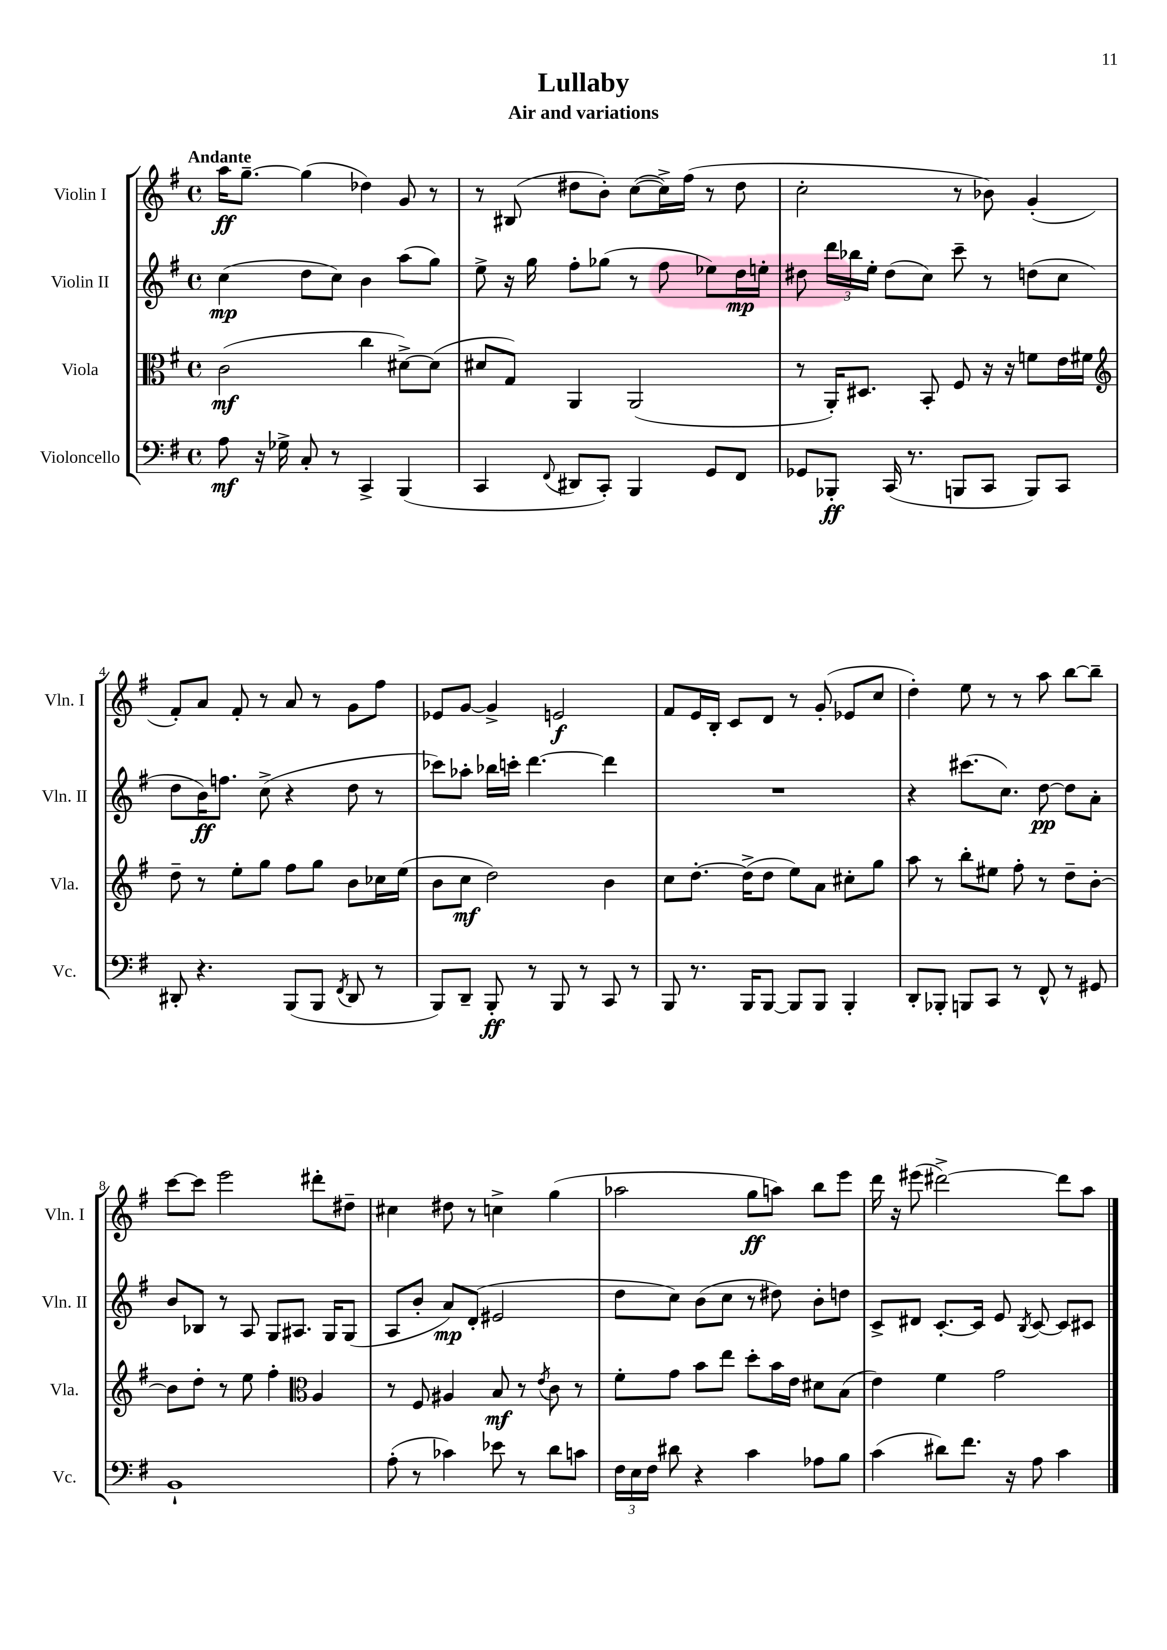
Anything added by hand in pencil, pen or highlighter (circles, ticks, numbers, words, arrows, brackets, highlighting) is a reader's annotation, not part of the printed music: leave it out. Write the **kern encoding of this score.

**kern	**kern	**kern	**kern
*staff4	*staff3	*staff2	*staff1
*clefF4	*clefC3	*clefG2	*clefG2
*k[f#]	*k[f#]	*k[f#]	*k[f#]
*M4/4	*M4/4	*M4/4	*M4/4
*met(c)	*met(c)	*met(c)	*met(c)
8A	(2c	(4cc	16aa
.	.	.	[8.gg~
16r	.	.	.
16G-^	.	.	.
8C'	.	8dd	(4gg]
8r	.	8cc)	.
4CC^	4cc	4b	4dd-)
(4BBB	[8d#^)	(8aa	8g
.	(8d#]	8gg)	8r
=	=	=	=
4CC	8d#	8ee^	8r
.	8G)	16r	(8B#
.	.	16gg	.
8qqFF#	.	.	.
8DD#	4AA	8ff#'	8dd#
8CC')	.	(8gg-	8b')
4BBB	(2AA	8r	([8cc
.	.	8ff#	16cc^])
.	.	.	(16ff#
8GG	.	8ee-)	8r
8FF#	.	16dd	8dd#
.	.	16ee'	.
=	=	=	=
8GG-	8r	8dd#	2cc'
8BBB-'	16AA')	24ddd	.
.	.	24bb-	.
.	8.D#	.	.
.	.	24ee'	.
(16CC	.	(8dd#	.
8.r	.	.	.
.	8BB'	8cc)	.
8BBB	8F#	8ccc~	8r
8CC	16r	8r	8b-)
.	16r	.	.
8BBB)	8f	(8dd	(4g'
8CC	16e	8cc	.
.	16f#	.	.
=	=	=	=
*	*clefG2	*	*
8DD#'	8dd~	8dd	8f#')
4.r	8r	16b)	8a
.	.	8.ff	.
.	8ee'	.	8f#'
.	8gg	(8cc^	8r
(8BBB	8ff#	4r	8a
8BBB	8gg	.	8r
8qFF#	.	.	.
8DD#	8b	8dd	8g
8r	16cc-	8r	8ff#
.	(16ee	.	.
=	=	=	=
8BBB)	8b	8ccc-)	8e-
8DD~	8cc	8aa-'	[8g
8BBB'	2dd)	16bb-	4g^]
.	.	16ccc'	.
8r	.	[4.ddd	.
8BBB	.	.	2e
8r	.	.	.
8CC	4b	4ddd]	.
8r	.	.	.
=	=	=	=
8BBB	8cc	1r	8f#
8.r	[8.dd'	.	16e
.	.	.	16B'
.	.	.	8c
16BBB	(16dd^]	.	.
[8BBB	8dd	.	8d
8BBB]	8ee)	.	8r
8BBB	8a	.	(8g'
4BBB'	8cc#'	.	8e-
.	8gg	.	8cc
=	=	=	=
8DD'	8aa	4r	4dd')
8BBB-'	8r	.	.
8BBB	8bb'	(8.ccc#	8ee
8CC	8ee#	.	8r
.	.	8.cc)	.
8r	8ff#'	.	8r
8FF#^^	8r	[8dd	8aa
8r	8dd~	8dd]	[8bb
8GG#	[8b'	8a'	8bb~]
=	=	=	=
1BB`	8b]	8b	[8ccc
.	8dd'	8B-	8ccc]
.	8r	8r	2eee
.	8ee	8A	.
.	4ff#'	8G	.
.	.	8.A#	.
*	*clefC3	*	*
.	4A	.	8ddd#'
.	.	16G	.
.	.	(8G	8dd#~
=	=	=	=
(8A'	8r	8A	4cc#
8r	8F#	8b'	.
4c-)	4A#	8a)	8dd#
.	.	(8d'	8r
8e-	8B	2e#	4cc^
8r	8r	.	.
.	8qe	.	.
8d	8c	.	(4gg
8c	8r	.	.
=	=	=	=
24F#	8f#'	8dd	2aa-
24E	.	.	.
24F#	.	.	.
8d#	8g	8cc)	.
4r	8b	(8b	.
.	8ee	8cc	.
4c	8dd'	8r	8gg
.	16b	8dd#)	8aa)
.	16e	.	.
8A-	8d#	8b'	8bb
8B	(8B	8dd	8eee
=	=	=	=
(4c	4e)	8c^	16ddd
.	.	.	16r
.	.	8d#	(8eee#
8d#)	4f#	[8.c'	[2ddd#^)
8.f#	.	.	.
.	.	16c]	.
.	2g	8e	.
16r	.	.	.
.	.	8qB	.
8A	.	[8c	.
4c	.	8c]	8ddd#]
.	.	8c#	8aa
==	==	==	==
*-	*-	*-	*-
